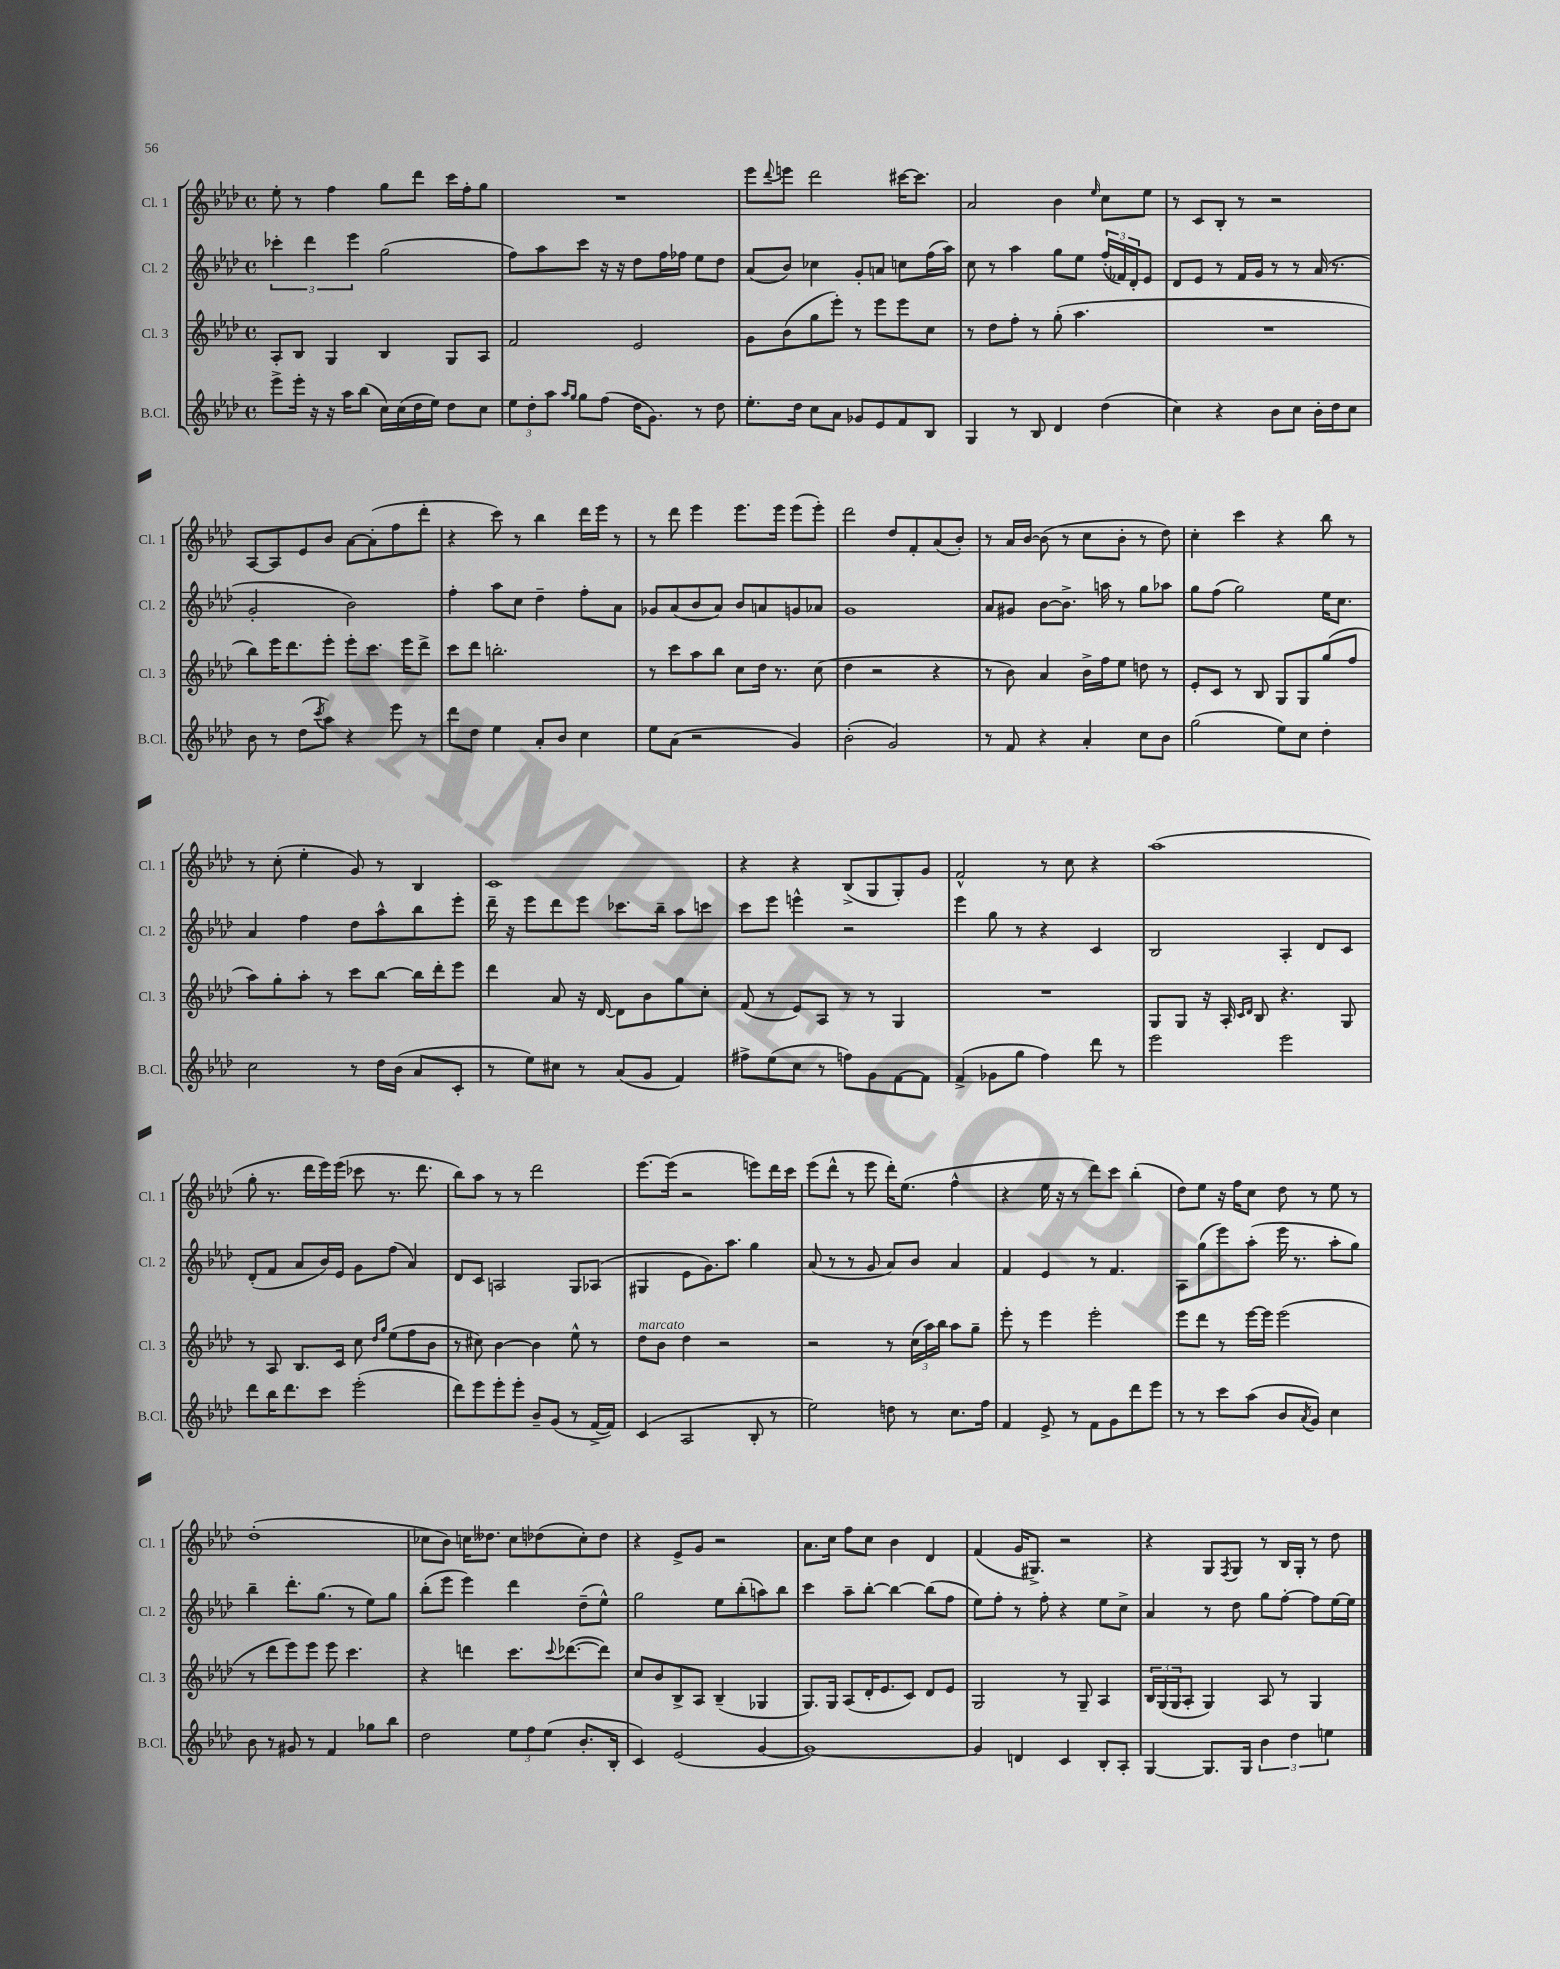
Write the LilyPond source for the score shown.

<<
\new StaffGroup <<
\new Staff = "s0" \with { instrumentName = "Cl. 1" shortInstrumentName = "Cl. 1" } {
    \clef treble \key aes \major \defaultTimeSignature \time 4/4
    ees''8-. r8 f''4 g''8 des'''8 c'''16 f''16-. g''8 |
    R1 |
    ees'''8 \appoggiatura { des'''8 } e'''8 des'''2 cis'''16~ cis'''8. |
    aes'2 bes'4 \grace { ees''16 } c''8 ees''8 |
    r8 c'8 bes8-. r8 r2 |
    aes8~ aes8 ees'8 bes'8 aes'8~ aes'8-.( f''8 des'''8-. |
    r4 c'''8) r8 bes''4 des'''16 ees'''16 r8 |
    r8 des'''8 ees'''4 ees'''8. ees'''16 ees'''8( ees'''8-.) |
    des'''2 des''8 f'8-. aes'8( bes'8-.) |
    r8 aes'16 bes'16~ bes'8( r8 c''8 bes'8-. r8 des''8) |
    c''4-. c'''4 r4 bes''8 r8 |
    r8 c''8-.( ees''4-. g'8) r8 bes4 |
    c'1 |
    r4 r4 bes8->( g8 g8-.) g'8 |
    f'2-^ r8 c''8 r4 |
    aes''1( |
    g''8-. r8. des'''16 ees'''16) ees'''16( ces'''8 r8. des'''8. |
    bes''8) aes''8 r8 r8 des'''2 |
    ees'''8.~ ees'''16( r2 e'''8) des'''16 c'''16 |
    ees'''8( des'''8-^ r8 ees'''8 des'''16-.) ees''8.( f''4-^ |
    r4 ees''16 r16 r8 des'''8) c'''8 bes''4-.( |
    des''8) ees''8 r16 f''16 c''8 des''8 r8 ees''8 r8 |
    des''1-.( |
    ces''8 bes'8) c''16 deses''8. c''8 des''8( c''8-.) des''8 |
    r4 ees'8-> g'8 r2 |
    aes'8. c''16 f''8 c''8 bes'4 des'4 |
    f'4( g'16 gis8.->) r2 |
    r4 g8 \acciaccatura { f8 } g8 r8 bes16 g16-. r8 des''8 \bar "|." |
}
\new Staff = "s1" \with { instrumentName = "Cl. 2" shortInstrumentName = "Cl. 2" } {
    \clef treble \key aes \major \defaultTimeSignature \time 4/4
    \tuplet 3/2 { ces'''4-. des'''4 ees'''4 } g''2( |
    f''8) aes''8 c'''8 r16 r16 des''8 f''16 fes''16 ees''8 des''8 |
    aes'8( bes'8) ces''4 g'8-. a'8 c''8 f''16( aes''16) |
    c''8 r8 aes''4 g''8 ees''8 \tuplet 3/2 { f''16-.( fes'16) des'16-. } ees'8 |
    des'8 ees'8 r8 f'16 g'16 r8 r8 aes'16( r8. |
    g'2-. bes'2) |
    f''4-. aes''8 c''8 des''4-- f''8-. aes'8 |
    ges'8 aes'8( bes'8 aes'8) bes'8 a'8 g'8 aes'8 |
    g'1 |
    aes'8 gis'8 bes'8~ bes'8.-> a''16 r8 g''8 aes''8 |
    g''8 f''8( g''2) ees''16 c''8. |
    aes'4 f''4 des''8 aes''8-^ bes''8 ees'''8-. |
    des'''16-- r16 ees'''8 des'''8 ees'''8 ces'''8. bes''16-- aes''8 c'''8 |
    c'''8 ees'''8 e'''4-^ r2 |
    ees'''4 g''8 r8 r4 c'4 |
    bes2 aes4-. des'8 c'8 |
    des'8-.( f'8 aes'8 bes'16) ees'16 g'8 f''8( aes'4) |
    des'8 c'8 a2 g8 aes8( |
    gis4 ees'8 g'8.) aes''8. g''4 |
    aes'8( r8 r8 g'8 aes'8) bes'8 aes'4 |
    f'4 ees'4 r8 f'4. |
    aes8 g''8( ees'''8) aes''8-.( ees'''16 r8. aes''8-. g''8) |
    bes''4-- des'''8.-. g''8.( r8 ees''8) g''8 |
    bes''8-.( ees'''8 ees'''4) des'''4 des''8--( ees''8-^) |
    g''2 ees''8 bes''8-.( a''8) bes''8 |
    c'''4 aes''8-- bes''8~-. bes''4~ bes''8( f''8 |
    ees''8) f''8-. r8 f''8-. r4 ees''8 c''8-> |
    aes'4 r8 des''8 g''8 f''8~-. f''8 ees''16~ ees''16 \bar "|." |
}
\new Staff = "s2" \with { instrumentName = "Cl. 3" shortInstrumentName = "Cl. 3" } {
    \clef treble \key aes \major \defaultTimeSignature \time 4/4
    aes8-. bes8 g4 bes4 g8 aes8 |
    f'2 ees'2 |
    g'8 bes'8( g''8 ees'''8-.) r8 ees'''8 ees'''8 c''8 |
    r8 des''8 f''8-. r8 g''8-.( aes''4. |
    R1 |
    bes''8) ees'''16 des'''8. ees'''8-. ees'''8-. c'''8. ees'''16 des'''8-> |
    c'''8 des'''8 b''2.-. |
    r8 c'''8 aes''8 bes''8 c''8 des''16 r8. c''8( |
    des''4 r2 r4 |
    r8 bes'8) aes'4 bes'16-> f''16 ees''8 d''8 r8 |
    ees'8-. c'8 r8 bes8 g8 g8 g''8( f''8 |
    aes''8) g''8-. aes''8-. r8 c'''8 bes''8~ bes''16 des'''16-. ees'''8 |
    des'''4 aes'8 r16 des'16~ des'8 bes'8 g''8 c''8-. |
    f'8( r8 ees'8) aes8 r8 r8 g4 |
    R1 |
    g8 g8 r16 aes16-. \grace { c'16 des'16 } bes8 r4. g8 |
    r8 aes8 bes8. c'16 c''8 \grace { des''16 g''16 } ees''8( f''8 bes'8 |
    r8 cis''8) bes'4~ bes'4 ees''8-^ r8 |
    des''8^\markup { \italic "marcato" } bes'8 des''4 r2 |
    r2 r8 \tuplet 3/2 { c''16( aes''16) bes''16 } aes''8 g''8-- |
    ees'''8-. r8 ees'''4 ees'''2-. |
    ees'''8 des'''8 r8 ees'''16~ ees'''16 ees'''2( |
    r8 des'''8 ees'''8) ees'''8 ees'''8 c'''4. |
    r4 d'''4 c'''8. \appoggiatura { c'''8 } des'''8.~( des'''8) |
    c''8 bes'8 bes8-> aes8 bes4--( ges4 |
    g8.) g16 aes8( des'16-. ees'8. c'8) des'8 ees'8 |
    g2 r8 g8-- aes4 |
    \tuplet 3/2 { bes16 g16( g16 } aes8-. g4) aes8 r8 g4 \bar "|." |
}
\new Staff = "s3" \with { instrumentName = "B.Cl." shortInstrumentName = "B.Cl." } {
    \clef treble \key aes \major \defaultTimeSignature \time 4/4
    ees'''8-> ees'''16-. r16 r16 aes''16 bes''8( c''16) c''16( des''16 ees''16) des''8 c''8 |
    \tuplet 3/2 { ees''8 des''8-. aes''8 } \grace { aes''16 g''16 } g''8 f''8( des''16 g'8.) r8 des''8 |
    ees''8.-. des''16 c''8 aes'8 ges'8 ees'8 f'8 bes8 |
    g4 r8 bes8 des'4 des''4( |
    c''4) r4 bes'8 c''8 bes'16-. des''16 c''8 |
    bes'8 r8 des''8( \acciaccatura { c'''8 } aes''8) r4 ees'''8 r8 |
    des'''8 des''8 ees''4 aes'8-. bes'8 c''4 |
    ees''8 aes'8( r2 g'4) |
    bes'2-.( g'2) |
    r8 f'8 r4 aes'4-. c''8 bes'8 |
    g''2( ees''8) c''8 des''4-. |
    c''2 r8 des''16 bes'16( aes'8 c'8-. |
    r8 ees''8) cis''8 r8 aes'8( g'8 f'4) |
    fis''8-> ees''8( c''8 r8 f''8) g'8 f'8~ f'8 |
    f'4->( ges'8 g''8 f''4) des'''8 r8 |
    ees'''2 ees'''2 |
    des'''8 bes''16 des'''8. c'''8 ees'''2-.( |
    des'''8) ees'''8 ees'''8-. ees'''8-. bes'8-- g'8( r8 f'16~-> f'16) |
    c'4( aes2 bes8-. r8 |
    ees''2) d''8 r8 c''8. f''16 |
    f'4 ees'8-> r8 f'8 g'8 des'''8 ees'''8 |
    r8 r8 c'''8 aes''8( bes'8 \acciaccatura { aes'8 } g'8) c''4 |
    bes'8 r8 gis'8 r8 f'4 ges''8 bes''8 |
    des''2 \tuplet 3/2 { ees''8 f''8 ees''8( } bes'8.-. bes16-. |
    c'4) ees'2( g'4~ |
    g'1~) |
    g'4 d'4 c'4 bes8-. aes8-. |
    g4~ g8. g16 \tuplet 3/2 { bes'4 des''4 e''4 } \bar "|." |
}
>>
>>
\layout { \context { \Score \remove "Bar_number_engraver" } }
